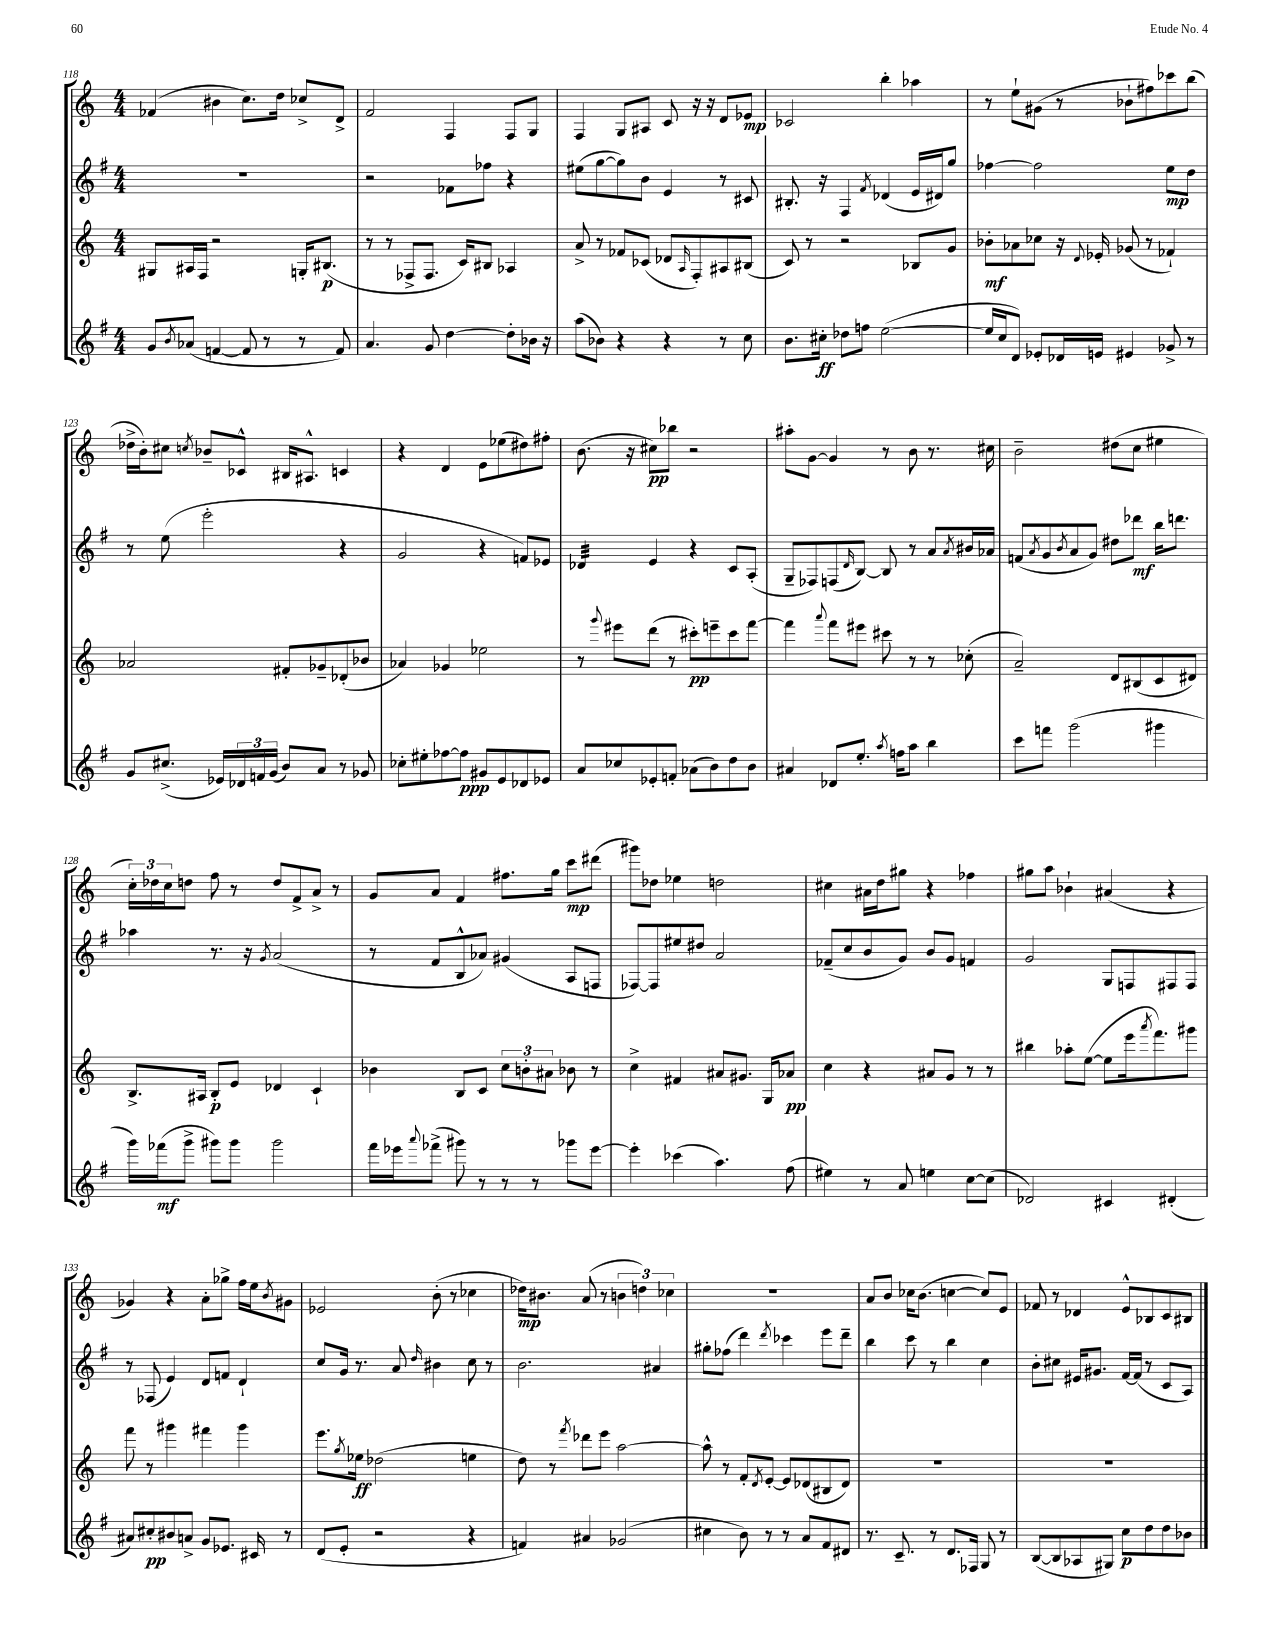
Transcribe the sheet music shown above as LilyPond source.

<<
\new StaffGroup <<
\new Staff = "s0" {
    \clef treble \key c \major \numericTimeSignature \time 4/4
    fes'4( bis'4 c''8.) d''16 ces''8-> d'8-> |
    f'2 f4 f8 g8 |
    f4 g8 ais8 c'8 r16 r16 d'8 ees'8\mp |
    ces'2 b''4-. aes''4 |
    r8 e''8-! gis'8( r8 bes'8-! fis''8) ces'''8 b''8( |
    des''16-> b'16-.) cis''8 \acciaccatura { c''8 } bes'8-- ces'8-^ bis16 ais8.-^ c'4 |
    r4 d'4 e'8 ees''8( dis''8) fis''8-. |
    b'8.( r16 cis''8\pp) bes''8 r2 |
    ais''8-. g'8~ g'4 r8 b'8 r8. cis''16 |
    b'2-- dis''8( c''8 eis''4 |
    \tuplet 3/2 { c''16-.) des''16 c''16 } d''8 f''8 r8 d''8 f'8-> a'8-> r8 |
    g'8 a'8 f'4 fis''8. g''16 c'''8\mp dis'''8( |
    gis'''8) des''8 ees''4 d''2 |
    cis''4 ais'16 d''16 gis''8 r4 fes''4 |
    gis''8 a''8 bes'4-! ais'4( r4 |
    ges'4) r4 a'8-. ges''8-> f''16 e''16 \acciaccatura { b'8 } gis'8 |
    ees'2 b'8-.( r8 ces''4 |
    des''16\mp) bis'8. a'8( r8 \tuplet 3/2 { b'4 d''4) ces''4 } |
    R1 |
    a'8 b'8 ces''16 b'8.( c''4~ c''8) e'8 |
    fes'8 r8 des'4 e'8-^ bes8 c'8 bis8 \bar "|." |
}
\new Staff = "s1" {
    \clef treble \key g \major \numericTimeSignature \time 4/4
    R1 |
    r2 fes'8 fes''8 r4 |
    eis''8( g''8~ g''8) b'8 e'4 r8 cis'8 |
    bis8.-. r16 fis4 \acciaccatura { fis'8 } des'4( e'16 dis'16) g''8 |
    fes''4~ fes''2 e''8\mp d''8 |
    r8 e''8( e'''2-. r4 |
    g'2 r4 f'8) ees'8 |
    des'4:32 e'4 r4 c'8 a8-.( |
    g8-- fes8) f8( \grace { d'16 } b8~) b8 r8 a'8 \acciaccatura { a'8 } bis'16 aes'16 |
    f'8( \acciaccatura { a'8 } g'8 \acciaccatura { b'8 } a'8 g'8) dis''8 des'''8\mf b''16 d'''8. |
    aes''4 r8. r16 \acciaccatura { g'8 } a'2( |
    r8 fis'8 b8-^ aes'8) gis'4( a8 f8 |
    fes8~) fes8 eis''8 dis''8 a'2 |
    fes'8--( c''8 b'8 g'8) b'8 g'8 f'4 |
    g'2 g8 f8 fis8 fis8 |
    r8 fes8( e'4) d'8 f'8 d'4-! |
    c''8 g'16 r8. a'8 \grace { d''16 } bis'4 c''8 r8 |
    b'2. ais'4 |
    gis''8-. fes''8( d'''4) \acciaccatura { d'''8 } ces'''4 e'''8 d'''8-- |
    b''4 c'''8 r8 b''4 c''4 |
    b'8-. cis''8 eis'16 gis'8. fis'16~ fis'16( r8 c'8 a8) \bar "|." |
}
\new Staff = "s2" {
    \clef treble \key c \major \numericTimeSignature \time 4/4
    gis8 ais16 f16 r2 g16-. bis8.\p( |
    r8 r8 fes8-> fes8. c'16) bis8 aes4 |
    a'8-> r8 fes'8 ces'8( des'8 \grace { a16 } f8-.) ais8 bis8( |
    c'8) r8 r2 bes8 g'8 |
    bes'8-.\mf aes'8 ces''8 r16 \appoggiatura { d'8 } ees'16-. ges'8( r8 fes'4-!) |
    aes'2 fis'8-. ges'8-- des'8-.( bes'8 |
    aes'4) ges'4 ees''2 |
    r8 \appoggiatura { g'''8 } eis'''8 d'''8( r8 cis'''8-.\pp) e'''8-- cis'''8 f'''8~ |
    f'''4 \appoggiatura { a'''8 } f'''8 eis'''8 cis'''8 r8 r8 ces''8-.( |
    a'2--) d'8 bis8( c'8 dis'8) |
    b8.-> ais16 b8-.\p e'8 des'4 c'4-! |
    bes'4 b8 c'8 \tuplet 3/2 { c''8 b'8-. ais'8 } bes'8 r8 |
    c''4-> fis'4 ais'8 gis'8. g16 aes'8\pp |
    c''4 r4 ais'8 g'8 r8 r8 |
    bis''4 aes''8-. e''8~( e''8 e'''16 \acciaccatura { a'''8 } f'''8.) gis'''8 |
    f'''8 r8 gis'''4 fis'''4 gis'''4 |
    e'''8. \acciaccatura { g''8 } ees''16\ff des''2( e''4 |
    d''8) r8 \acciaccatura { f'''8 } des'''8 e'''8 a''2~ |
    a''8-^ r8 f'8-. \acciaccatura { d'8 } e'8~-. e'8 des'8( bis8 des'8) |
    R1 |
    R1 \bar "|." |
}
\new Staff = "s3" {
    \clef treble \key g \major \numericTimeSignature \time 4/4
    g'8 \acciaccatura { b'8 } aes'8( f'4~ f'8 r8 r8 f'8) |
    a'4. g'8 d''4~ d''8-. bes'16 r16 |
    a''8( bes'8) r4 r4 r8 c''8 |
    b'8. cis''16-.\ff des''8 f''8 e''2~( |
    e''16 c''16 d'8) ees'8-. des'16 e'16 eis'4 ges'8-> r8 |
    g'8 cis''8.->( ees'16) \tuplet 3/2 { des'16 f'16 g'16( } b'8) a'8 r8 ges'8 |
    ces''8-. eis''8-. fes''8~ fes''8\ppp gis'8 e'8 des'8 ees'8 |
    a'8 ces''8 ees'8-. f'8-. aes'8( b'8) d''8 b'8 |
    ais'4 des'8 e''8.-. \acciaccatura { a''8 } f''16 a''8 b''4 |
    c'''8 f'''8 g'''2( gis'''4 |
    g'''16) fes'''16\mf( g'''8-> gis'''8) gis'''8 gis'''2 |
    fis'''16 ees'''16 \appoggiatura { a'''8 } fes'''8->( gis'''8) r8 r8 r8 ges'''8 ees'''8~ |
    ees'''4-. ces'''4( a''4.) fis''8( |
    eis''4) r8 a'8 e''4 c''8~ c''8( |
    des'2) cis'4 dis'4-.( |
    ais'8) cis''8-.\pp bis'8 a'8-> g'8 ees'8. cis'16 r8 |
    d'8( e'8-. r2 r4 |
    f'4) ais'4 ges'2( |
    cis''4 b'8) r8 r8 a'8 fis'8 dis'8 |
    r8. c'8.-- r8 d'8. fes16 g8 r8 |
    b8~( b8 aes8 gis8) c''8\p d''8 d''8 bes'8 \bar "|." |
}
>>
>>
\layout { \context { \Score currentBarNumber = #118 } }
